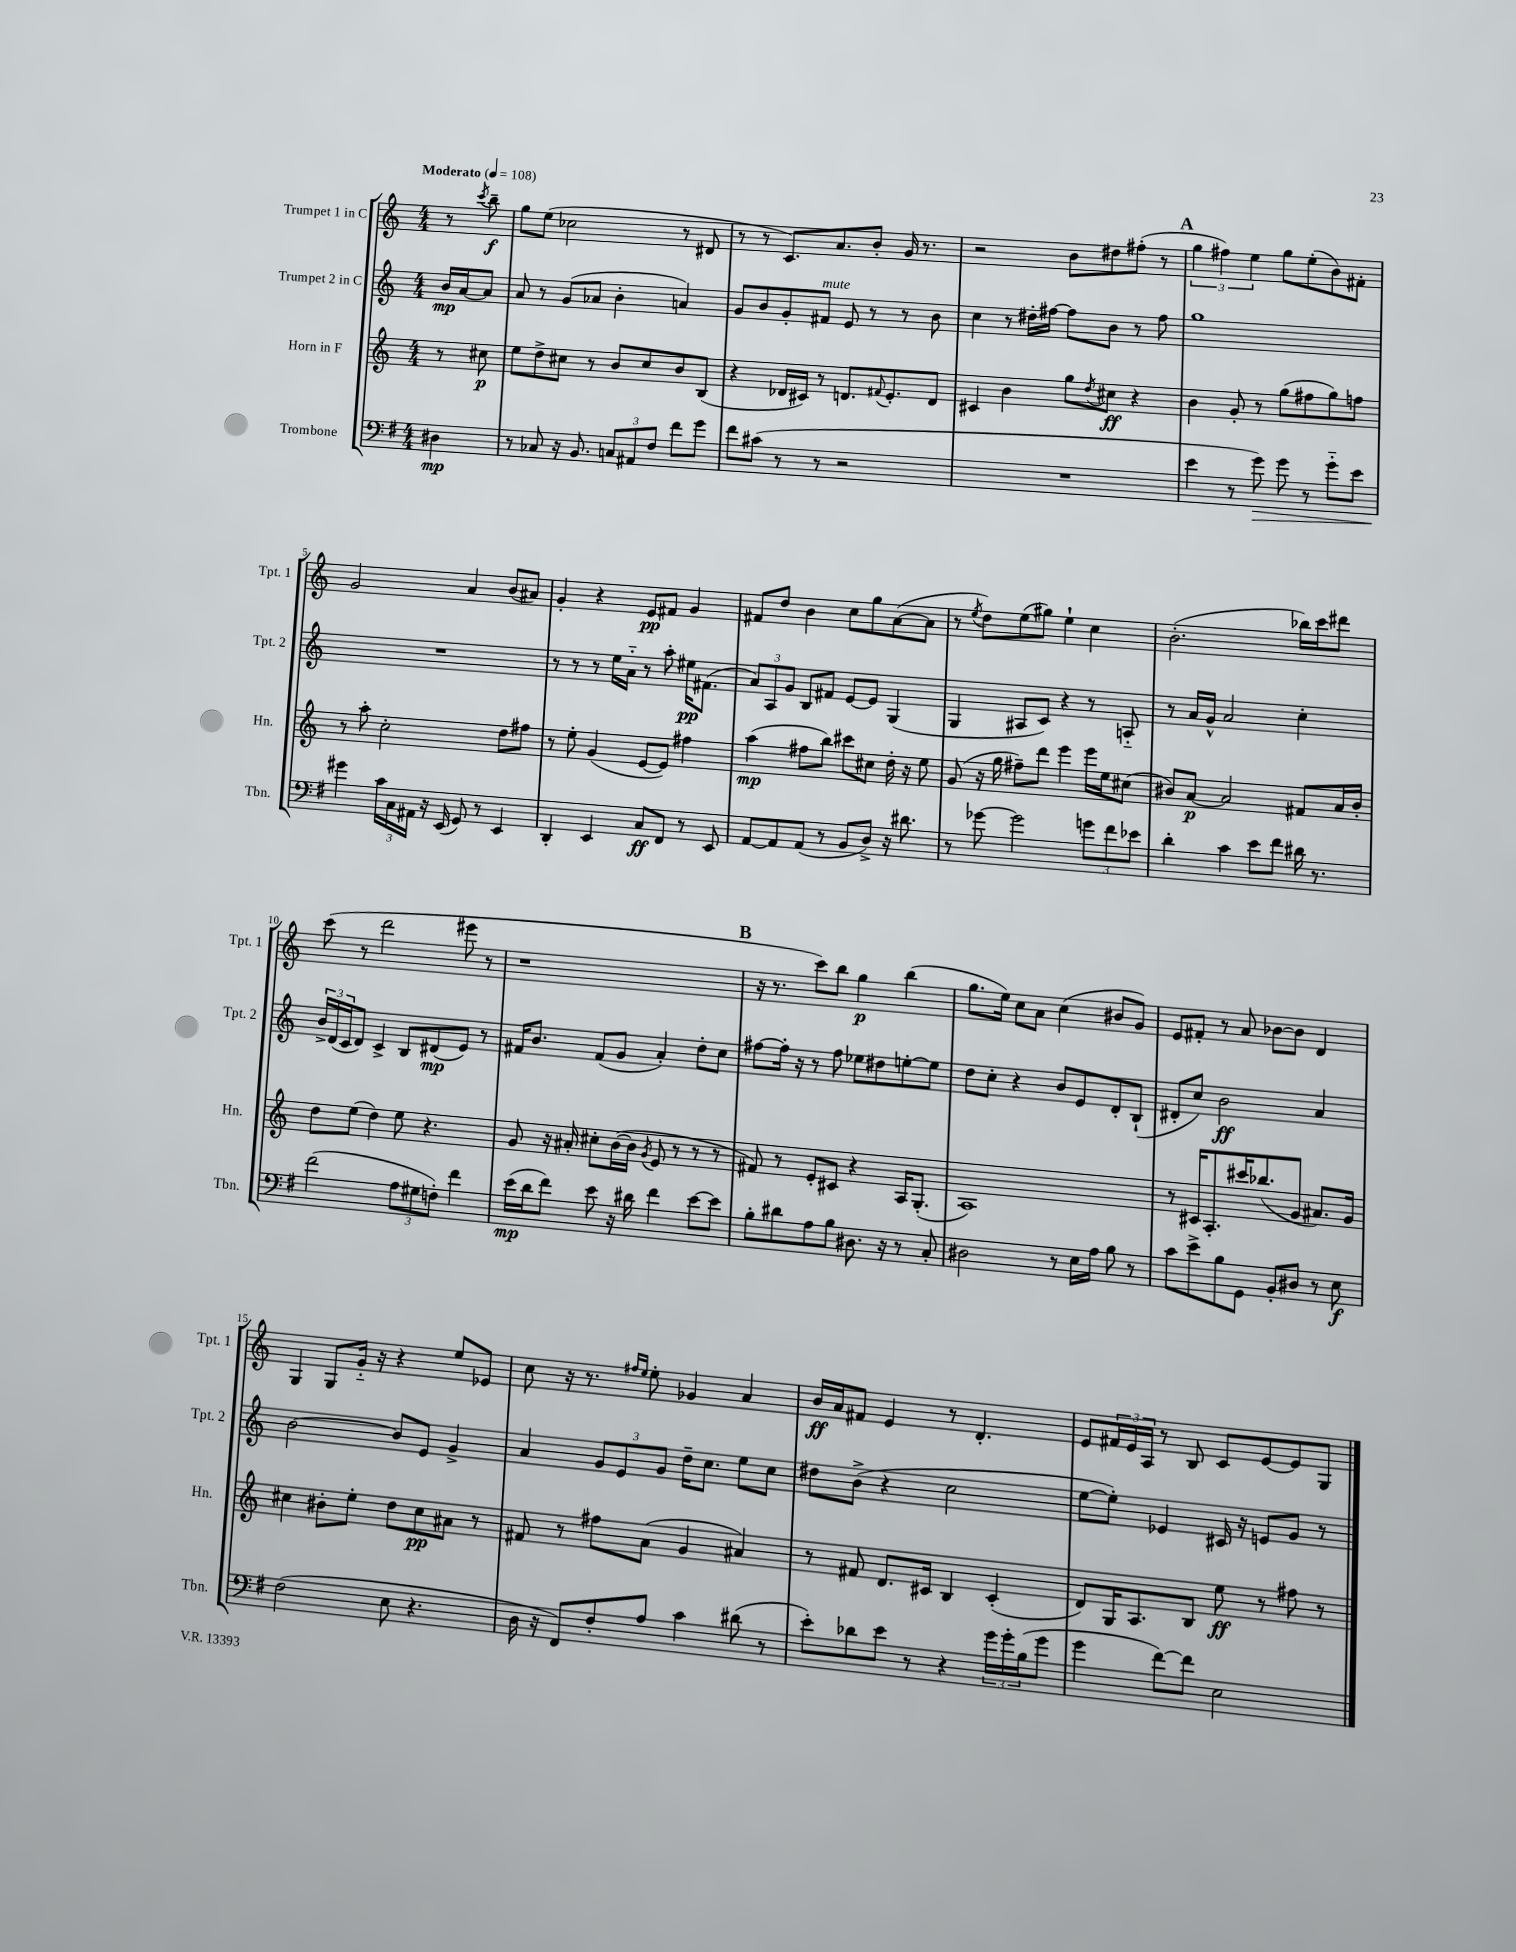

**kern	**kern	**kern	**kern
*staff4	*staff3	*staff2	*staff1
*clefF4	*clefG2	*clefG2	*clefG2
*k[f#]	*k[]	*k[]	*k[]
*M4/4	*M4/4	*M4/4	*M4/4
*MM108	*MM108	*MM108	*MM108
4D#	8r	16b	8r
.	.	[16a	.
.	.	.	8qccc
.	8cc#	8a]	8bb~
=	=	=	=
8r	8ee	8a	8gg
8C-	8dd^	8r	(8ee
16r	8cc#	(8g	2cc-
8.BB	.	.	.
.	8r	8a-	.
12C	8b	4b'	.
12AA#	.	.	.
.	8cc#	.	.
12F#	.	.	.
8f#	8b	4a)	8r
8g	(8B	.	8d#
=	=	=	=
8f#	4r	8g	8r
(8c#	.	8b	8r
8r	16d-	8g'	8.c)
.	16c#)	.	.
8r	8r	8f#	.
.	.	.	8.a
2r	8.d	8e	.
.	.	8r	8b'
.	8qqf#	.	.
.	8.e'	.	.
.	.	8r	16g
.	.	.	8.r
.	8d	8b	.
=	=	=	=
1r	4c#	4cc	2r
.	4b	8r	.
.	.	16dd#'	.
.	.	[16ff#	.
.	8gg	8ff#]	8b
.	8qdd	.	.
.	8cc#	8b	8dd#
.	4r	8r	(8ff#'
.	.	8ff#	8r
=	=	=	=
4e	4b	1gg	6gg
.	.	.	6ff#)
8r	8g'	.	.
.	.	.	6ee
8g)	8r	.	.
8g	(8gg	.	8gg
8r	8ff#	.	(8ee'
8g'~	8gg)	.	8b)
8e	8ff	.	8f#'
=	=	=	=
4g#	8r	1r	2g
.	8aa'	.	.
24c	2cc'	.	.
24C	.	.	.
24AA#	.	.	.
16r	.	.	.
(16EE	.	.	.
8GG)	.	.	4a
8r	.	.	.
4EE	8dd	.	(8b
.	8ff#	.	8a#)
=	=	=	=
4DD'	8r	8r	4g'
.	8ee'	8r	.
4EE	(4g	8r	4r
.	.	16ee	.
.	.	16a'~	.
8C	[8e	8r	8e
8FF#	8e])	8aa'	8f#
8r	4ff#	16ee#	4g
.	.	(8.f#	.
8EE	.	.	.
=	=	=	=
[8AA	(4aa	12a)	8f#
.	.	12A	.
8AA]	.	.	8dd
.	.	12g	.
(8AA	8ff#	8B	4b
8r	8bb)	8f#	.
8BB	8ccc#	[8e	8cc
8D^)	8cc#	8e]	8gg
16r	16dd'	(4G	([8a
8.d#	16r	.	.
.	8ee	.	8a]
=	=	=	=
8r	(8g	4G	8r
.	.	.	8qee
[8g-	16r	.	8dd)
.	16gg	.	.
2g-]	8ff#~)	8A#	(8ee
.	8ddd	8c)	8gg#)
.	4eee	4r	4ee`
12g	16eee	8r	4cc
.	16ee	.	.
12f#	.	.	.
.	(8cc#	8A'~	.
12e-	.	.	.
=	=	=	=
4d'	8b#)	8r	(2.b'
.	[8a	16a	.
.	.	16g^^	.
4c	2a]	2a	.
8e	.	.	.
8f#	.	.	.
16d#	8f#	4cc'	16bb-)
8.r	.	.	16ccc
.	16a	.	8ddd#
.	16b#'	.	.
=	=	=	=
(2f#	8dd	24b^	(8ccc
.	.	(24d	.
.	.	24c	.
.	(8ee	8d)	8r
.	4dd)	4c^	2ddd
12A	8ee	8B	.
12G#	.	.	.
.	4.r	(8d#	.
12F')	.	.	.
4f#	.	8e)	8eee#
.	.	8r	8r
=	=	=	=
(16e	8g	16f#	1r
16d	.	8.b	.
8f#)	16r	.	.
.	16a#'	.	.
8e	8cc#'	(8f#	.
16r	([16b	8g	.
16d#	16b]	.	.
.	8qg	.	.
4f#	8e	4a')	.
.	8r	.	.
[8e	8r	8dd'	.
8e]	8r	8cc	.
=	=	=	=
8B'	8f#)	[8ff#	16r
.	.	.	8.r
8d#	8r	16ff#']	.
.	.	16r	.
8A	8e'	8r	8ccc)
8B	8c#	8ff#	8bb
8.D#	4r	8ee-	4gg
.	.	8dd#	.
16r	.	.	.
8r	16A	[8ee'	(4bb
.	(8.G'	.	.
8C'	.	8ee]	.
=	=	=	=
2D#	1A)	8dd	8.gg
.	.	8cc'	.
.	.	.	16ee)
.	.	4r	8cc
.	.	.	8a
8r	.	8b	(4cc
16E	.	8e	.
16A	.	.	.
8B	.	8d'	8b#
8r	.	(8B`	8g)
=	=	=	=
8c	8r	8d#'	8e
8e^	16c#	8cc)	8f#'
.	8.A'	.	.
8B	.	2b	8r
8GG	16ccc#	.	8a
.	(8.bb-	.	.
8BB'	.	.	[8b-
8D#	8g	.	8b-]
8r	8.a#)	4a	4d
8E	.	.	.
.	16g	.	.
=	=	=	=
(2F#	4cc#	[2b	4G
.	8b#'	.	8G
.	8ee'	.	16g'~
.	.	.	16r
8E	8dd	8b]	4r
4.r	8cc#	8e	.
.	8a#	4g^	8ee
.	8r	.	8e-
=	=	=	=
16D	8f#	4a	8cc
16r	.	.	.
8FF#)	8r	.	16r
.	.	.	8.r
8F#'	8ff#	12g	.
.	.	12e	.
.	.	.	16qqff#
.	.	.	16qqee
8A	(8a	.	8ee'
.	.	12g	.
4c	4g	16dd~	4g-
.	.	8.cc	.
(8d#	4a#)	8ee	4a
8r	.	8cc	.
=	=	=	=
8e')	8r	8dd#	16b
.	.	.	16a
8d-	8f#	(8b^	8f#
8e	8.d	4r	4e
8r	.	.	.
.	16c#	.	.
4r	4B	2cc	8r
.	.	.	4.d'
24g	(4c#'	.	.
24g'	.	.	.
(24B	.	.	.
8g	.	.	.
=	=	=	=
4g	8d)	[8ee	8e
.	16G	8ee'])	24f#
.	.	.	24e
.	8.A	.	.
.	.	.	24A
[8f#)	.	4e-	8r
8f#]	8B	.	8B
2E	8ee	16c#	8c
.	.	16r	.
.	8r	8e	[8e
.	8ff#	8g	8e]
.	8r	8r	8G
==	==	==	==
*-	*-	*-	*-
